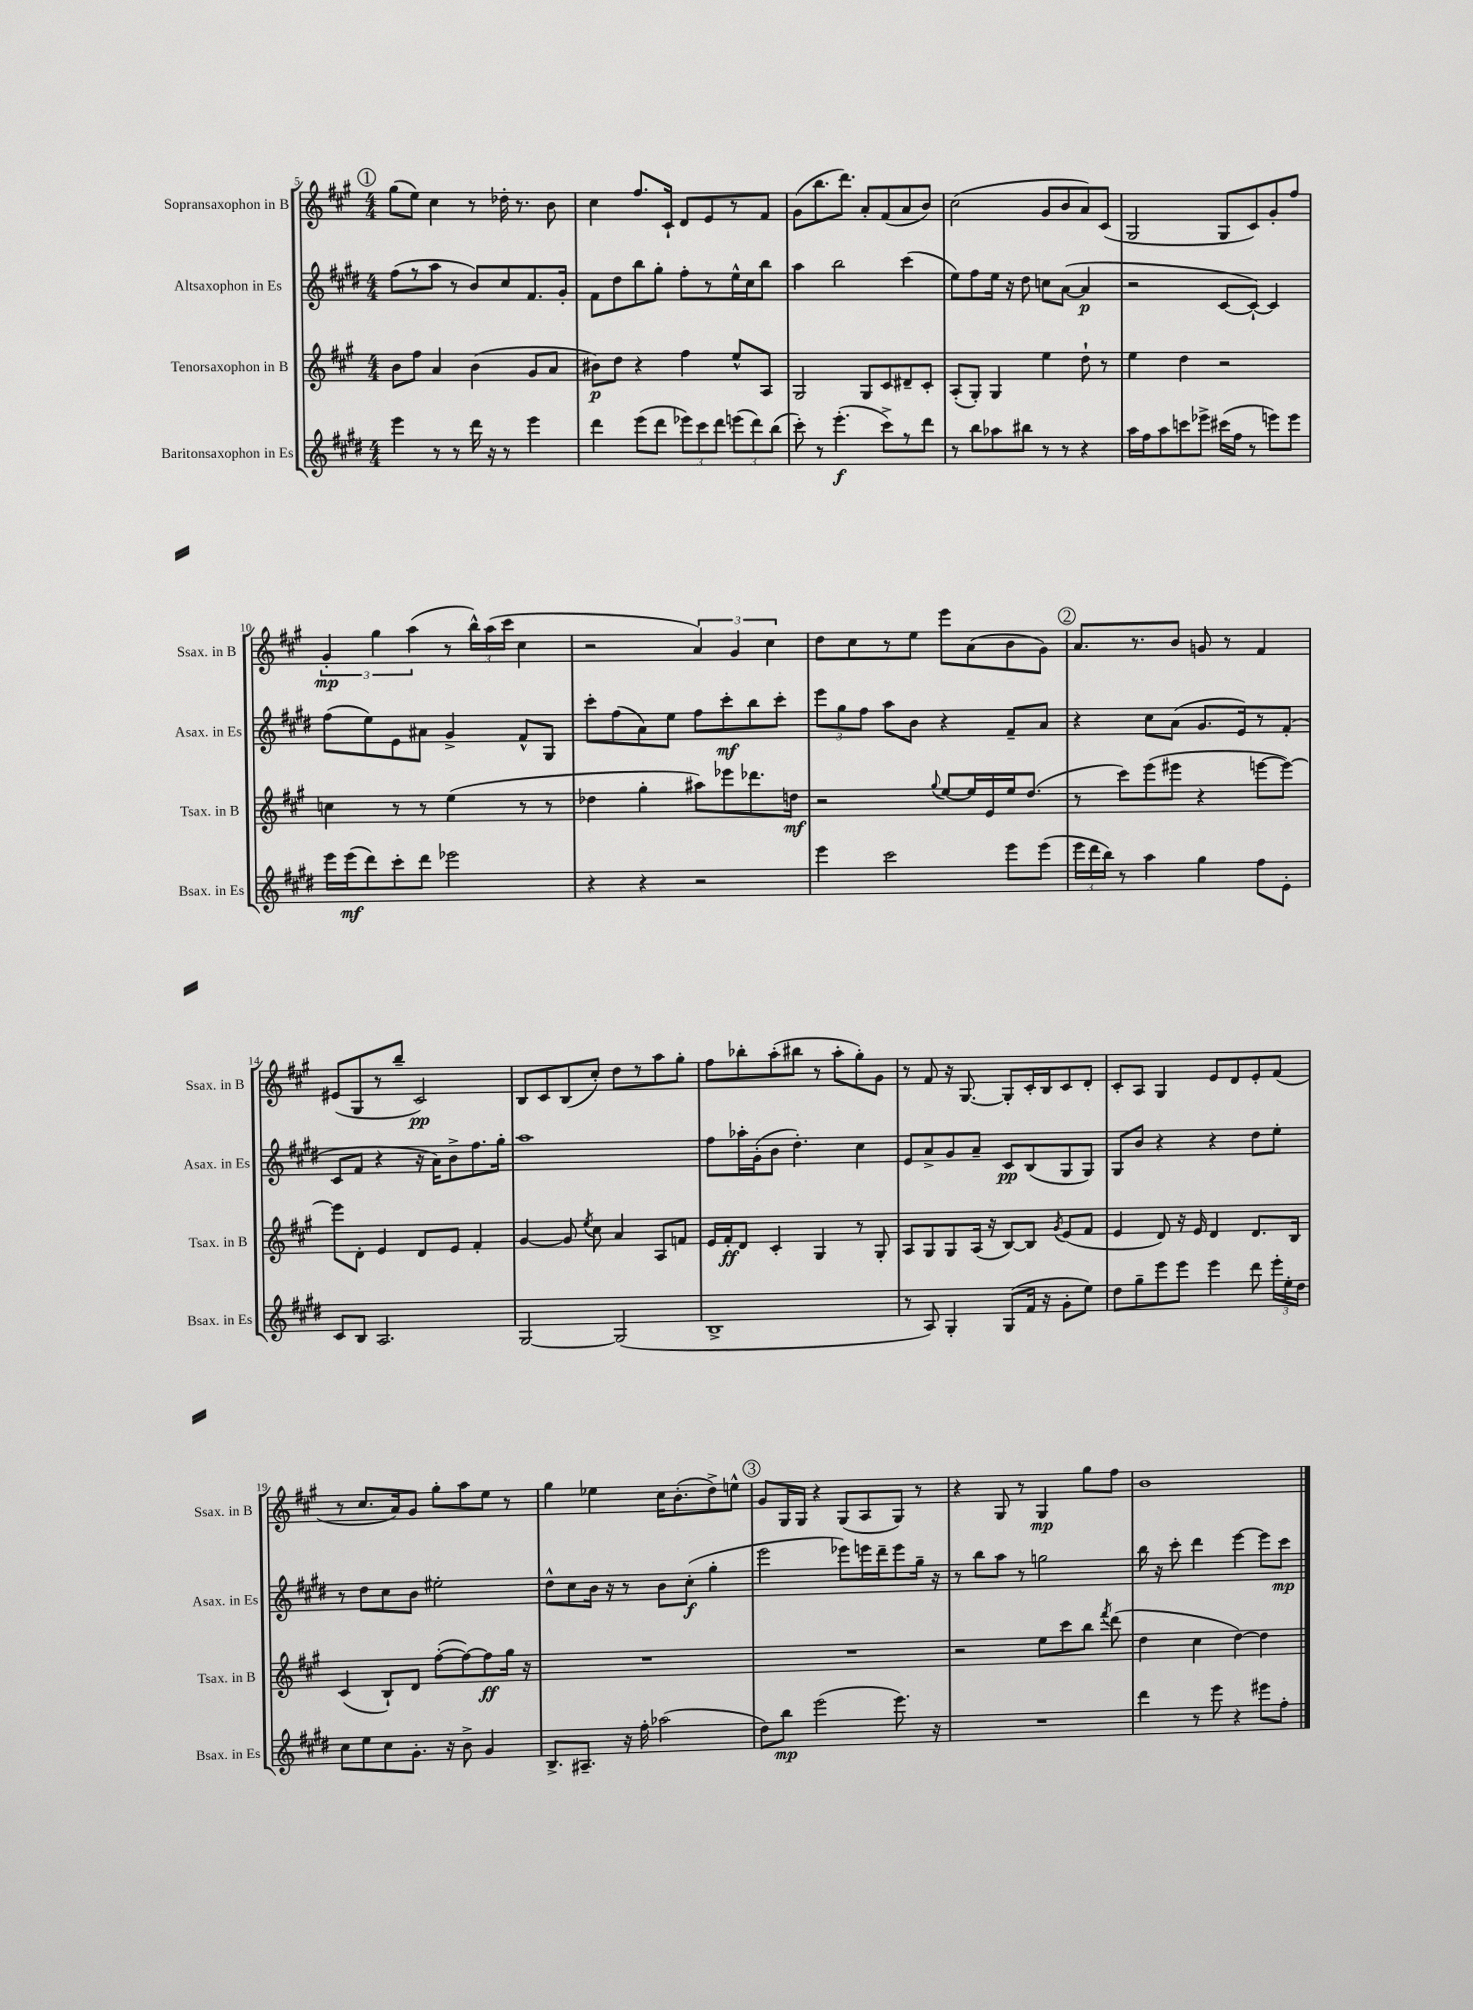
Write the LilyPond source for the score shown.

<<
\new StaffGroup <<
\new Staff = "s0" \with { instrumentName = "Sopransaxophon in B" shortInstrumentName = "Ssax. in B" } {
    \clef treble \key a \major \numericTimeSignature \time 4/4
    \autoBeamOff \mark \markup { \circle "1" } gis''8[( e''8]) cis''4 r8 des''16-. r8. b'8 |
    cis''4 fis''8.[ cis'16]-! d'8[ e'8 r8 fis'8] |
    gis'8[( b''8. d'''8.]) a'8[-. fis'8( a'8 b'8]) |
    cis''2( gis'8[ b'8 a'8) cis'8]( |
    gis2 gis8[ cis'8) gis'8-. fis''8] |
    \tuplet 3/2 { gis'4-.\mp gis''4 a''4( } r8 \tuplet 3/2 { b''16[-^) a''16( cis'''16] } cis''4 |
    r2 \tuplet 3/2 { a'4) gis'4 cis''4 } |
    d''8[ cis''8 r8 e''8] e'''8[ a'8( b'8 gis'8]) |
    \mark \markup { \circle "2" } a'8.[ r8. b'8] g'8 r8 fis'4 |
    eis'8[( gis8 r8 b''8]-- cis'2\pp) |
    b8[ cis'8 b8( cis''8]-.) d''8[ r8 a''8 gis''8]-. |
    fis''8[ bes''8-. a''8-.( bis''8] r8 a''8[-. gis''8-.) gis'8] |
    r8 fis'8 r16 gis8.~ gis8[-. cis'16-. b16 cis'8 d'8]-. |
    cis'8[-. a8] gis4 e'8[ d'8 e'8-. fis'8]( |
    r8 cis''8.[ a'16) gis'8] gis''8[-. a''8 e''8] r8 |
    gis''4 ees''4 cis''16[ b'8.-.( d''8->) e''8]-^ |
    \mark \markup { \circle "3" } gis'8[ gis16 gis16] r4 gis8[( a8 gis8]) r8 |
    r4 gis8 r8 gis4\mp gis''8[ fis''8] |
    b'1 \bar "|." |
}
\new Staff = "s1" \with { instrumentName = "Altsaxophon in Es" shortInstrumentName = "Asax. in Es" } {
    \clef treble \key e \major \numericTimeSignature \time 4/4
    \autoBeamOff \mark \markup { \circle "1" } fis''8[( r8 a''8] r8 b'8[) cis''8 fis'8. gis'16]-. |
    fis'8[ dis''8 b''8 gis''8]-. fis''8[-. r8 e''16-^ cis''16 b''8] |
    a''4 b''2 cis'''4( |
    e''8[) fis''8 e''16] r16 dis''8 c''8[ a'8]~( a'4\p |
    r2 cis'8[~ cis'8]~-!) cis'4 |
    fis''8[( e''8) e'8 ais'8] gis'4-> fis'8[-^ gis8] |
    cis'''8[-. fis''8( a'8) e''8] fis''8[ cis'''8-.\mf b''8 cis'''8]-. |
    \tuplet 3/2 { e'''8[ gis''8 fis''8] } a''8[ b'8] r4 fis'8[-- a'8] |
    \mark \markup { \circle "2" } r4 cis''8[ a'8]( gis'8.[ e'16) r8 fis'8]-.( |
    cis'8[ fis'8] r4 r16 a'16[) b'8-> fis''8. gis''16]-. |
    a''1 |
    fis''8[ aes''16-. gis'16-.( b'8] dis''4.-.) cis''4 |
    e'8[ a'8-> gis'8 a'8]-- cis'8[\pp b8( gis8 gis8]) |
    gis8[ b'8] r4 r4 dis''8[ e''8]-. |
    r8 dis''8[ cis''8 b'8] eis''2-. |
    dis''8[-^ cis''8 b'16] r16 r8 b'8[ cis''8]-.\f( gis''4-. |
    \mark \markup { \circle "3" } e'''2 ees'''8[) e'''16 dis'''16-- e'''8 gis''16]-- r16 |
    r8 b''8[ a''8] r8 g''2 |
    b''16 r16 cis'''8-. dis'''4 e'''4~ e'''8[ cis'''8]\mp \bar "|." |
}
\new Staff = "s2" \with { instrumentName = "Tenorsaxophon in B" shortInstrumentName = "Tsax. in B" } {
    \clef treble \key a \major \numericTimeSignature \time 4/4
    \autoBeamOff \mark \markup { \circle "1" } b'8[ fis''8] a'4 b'4( gis'8[ a'8] |
    bis'8[\p) d''8] r4 fis''4 e''8[-^ a8] |
    gis2 gis8[ cis'8 dis'8-- cis'8]-. |
    a8[-.( gis8]-.) gis4 e''4 d''8-! r8 |
    e''4 d''4 r2 |
    c''4 r8 r8 e''4( r8 r8 |
    des''4 gis''4-. ais''8[) ees'''8 des'''8. d''16]\mf |
    r2 \appoggiatura { gis''8 } e''8[~ e''16 e'16 e''16 d''8.]( |
    \mark \markup { \circle "2" } r8 cis'''8[) e'''8( eis'''8] r4 e'''8[~ e'''8]~) |
    e'''8[ d'8]-. e'4 d'8[ e'8] fis'4-. |
    gis'4~ gis'8 \acciaccatura { e''8 } cis''8 a'4 a8[ f'8] |
    e'16[ fis'16-.\ff d'8] cis'4-. gis4 r8 gis8-. |
    a8[ gis8 gis8 a16]( r16 b8[~) b8] \acciaccatura { gis'8 } e'8[( fis'8] |
    e'4 d'8) r16 e'16 d'4 d'8.[ b16] |
    cis'4( b8[-!) d'8] fis''8[~-.( fis''8~) fis''8\ff gis''16] r16 |
    R1 |
    \mark \markup { \circle "3" } R1 |
    r2 e''8[ cis'''8 b''8] \acciaccatura { fis'''8 } d'''8( |
    d''4 cis''4 d''4~) d''4 \bar "|." |
}
\new Staff = "s3" \with { instrumentName = "Baritonsaxophon in Es" shortInstrumentName = "Bsax. in Es" } {
    \clef treble \key e \major \numericTimeSignature \time 4/4
    \autoBeamOff \mark \markup { \circle "1" } e'''4 r8 r8 dis'''16 r16 r8 e'''4 |
    dis'''4 e'''8[( dis'''8] \tuplet 3/2 { ees'''8[) cis'''8 dis'''8] } \tuplet 3/2 { e'''8[( dis'''8) b''8]( } |
    cis'''8-.) r8 e'''4.-.\f( cis'''8[->) r8 dis'''8] |
    r8 b''8[ aes''8 bis''8] r8 r8 r4 |
    a''16[ fis''16 a''8 c'''8 ees'''8]-> cis'''16[( fis''16] r8 e'''8[) e'''8] |
    e'''16[ e'''16\mf( dis'''8) cis'''8-. dis'''8] ees'''2 |
    r4 r4 r2 |
    e'''4 cis'''2 e'''8[ e'''8]( |
    \mark \markup { \circle "2" } \tuplet 3/2 { e'''16[ dis'''16 b''16]) } r8 a''4 gis''4 fis''8[ e'8]-. |
    cis'8[ b8] a2. |
    gis2~ gis2( |
    b1-> |
    r8 a8) gis4-. gis8[( fis'16] r16 gis'8[-. e''8]) |
    dis''8[ gis''8-- e'''8 e'''8] e'''4 dis'''8 \tuplet 3/2 { e'''16[-. e''16-. dis''16] } |
    cis''8[ e''8 cis''8 gis'8.]-. r16 b'8-> gis'4 |
    b8.[-> ais8.]-- r16 fis''16-. aes''2( |
    \mark \markup { \circle "3" } dis''8[) b''8]\mp e'''2( e'''8.) r16 |
    R1 |
    dis'''4 r8 e'''8 r4 eis'''8[ fis''8]-. \bar "|." |
}
>>
>>
\layout { \context { \Score currentBarNumber = #5 } }
